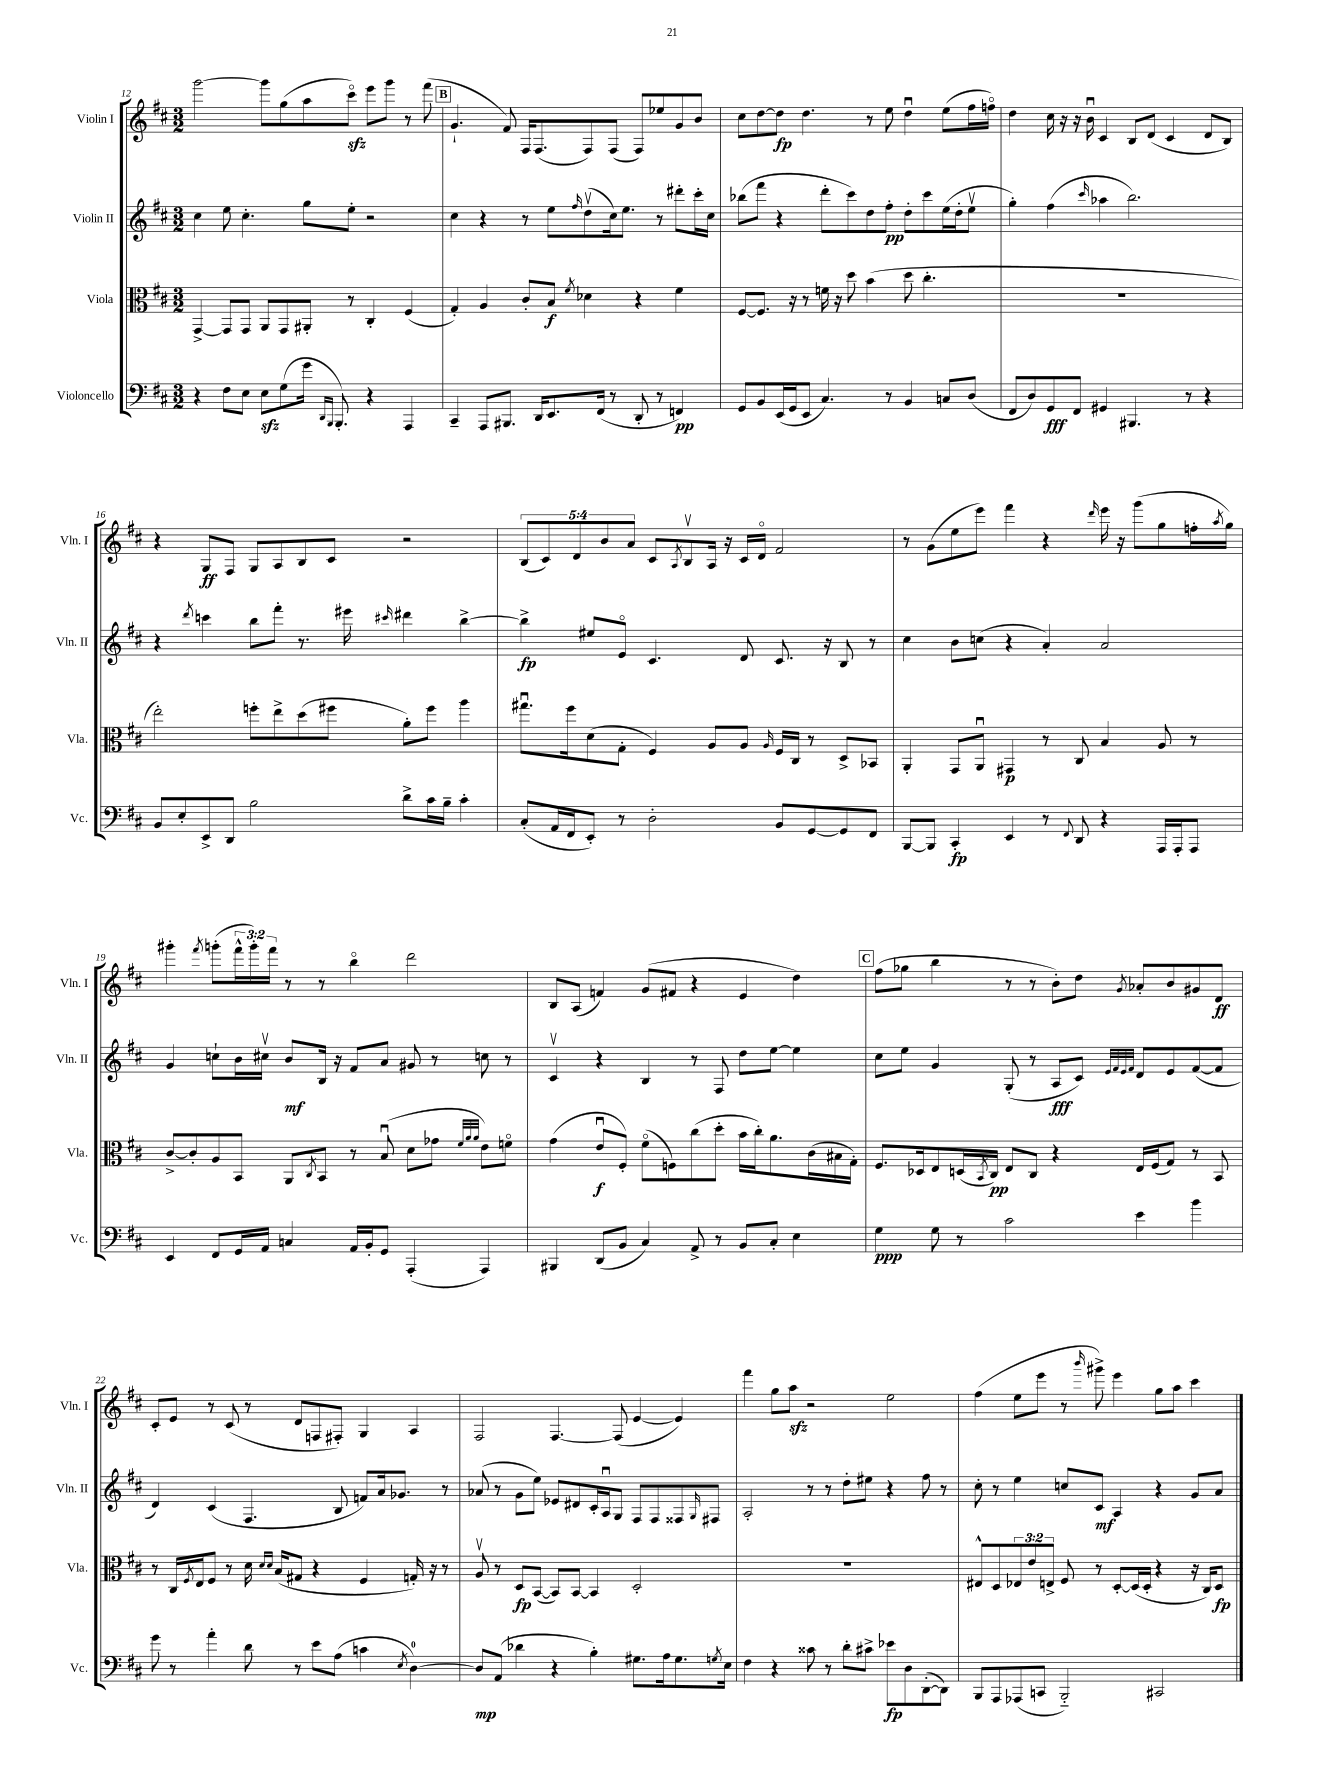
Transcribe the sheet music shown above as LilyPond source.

<<
\new StaffGroup <<
\new Staff = "s0" \with { instrumentName = "Violin I" shortInstrumentName = "Vln. I" } {
    \clef treble \key d \major \numericTimeSignature \time 3/2 \override Staff.TupletNumber.text = #tuplet-number::calc-fraction-text
    g'''2~ g'''8 g''8( a''8 cis'''8\flageolet\sfz) e'''8 g'''8 r8 fis'''8( |
    \mark \markup { \box "B" } g'4.-! fis'8) fis16 fis8.( fis8) fis8( fis8) ees''8 g'8 b'8 |
    cis''8 d''8~ d''8\fp d''4. r8 e''8 d''4\downbow e''8( fis''16 f''16\flageolet) |
    d''4 cis''16 r16 r16 b'16\downbow cis'4 b8 d'8( cis'4 d'8 b8) |
    r4 g8\ff fis8 g8 a8 b8 cis'8 r2 |
    \tuplet 5/4 { b8( cis'8) d'8 b'8 a'8 } cis'8 \acciaccatura { a8 } b8\upbow a16 r16 cis'16 d'16\flageolet fis'2 |
    r8 g'8( e''8 e'''8) fis'''4 r4 \grace { d'''16 } e'''16 r16 g'''8( g''8 f''16-. \acciaccatura { a''8 } g''16) |
    gis'''4-. \acciaccatura { fis'''8 } g'''8-.( \tuplet 3/2 { fis'''16-^ g'''16-.) fis'''16 } r8 r8 b''4\flageolet d'''2 |
    b8 a8( f'4) g'8( fis'8 r4 e'4 d''4) |
    \mark \markup { \box "C" } fis''8( ges''8 b''4 r8 r8 b'8-.) d''8 \acciaccatura { g'8 } aes'8-. b'8 gis'8 d'8\ff |
    cis'8-. e'8 r8 cis'8( r8 d'8 f8 fis8-.) g4 a4 |
    fis2 fis4.~ fis8( e'4~ e'4) |
    fis'''4 g''8 a''8\sfz r2 e''2 |
    fis''4( e''8 e'''8 r8 \grace { b'''16 } gis'''8->) e'''4 g''8 a''8 cis'''4 \bar "|." |
}
\new Staff = "s1" \with { instrumentName = "Violin II" shortInstrumentName = "Vln. II" } {
    \clef treble \key d \major \numericTimeSignature \time 3/2
    cis''4 e''8 cis''4.-. g''8 e''8-. r2 |
    \mark \markup { \box "B" } cis''4 r4 r8 e''8 \grace { fis''16 } d''8\upbow( cis''16) e''8. r8 dis'''8-. cis'''16-. cis''16 |
    bes''8( fis'''8 r4 d'''8-. cis'''8) d''8 fis''8-.\pp d''8-. cis'''8 e''16( d''16-. e''8\upbow |
    g''4-.) fis''4( \grace { cis'''16 } aes''4 b''2.) |
    r4 \acciaccatura { d'''8 } c'''4 b''8 fis'''8-. r8. eis'''16 \grace { cis'''16 } dis'''4 b''4~-> |
    b''4->\fp eis''8 e'8\flageolet cis'4. d'8 cis'8. r16 b8 r8 |
    cis''4 b'8 c''8( r4 a'4-.) a'2 |
    g'4 c''8-! b'16 cis''16\upbow b'8\mf b16 r16 fis'8 a'8 gis'8 r8 c''8 r8 |
    cis'4\upbow r4 b4 r8 fis8 d''8 e''8~ e''4 |
    \mark \markup { \box "C" } cis''8 e''8 g'4 g8-.( r8 a8\fff cis'8) \grace { e'32 fis'32 e'32 fis'32 } d'8 e'8 fis'8~( fis'8 |
    d'4) cis'4( fis4. b8 f'8) a'16 ges'8. r8 |
    aes'8( r8 g'8 e''8) ees'8 dis'8 cis'16-. a16\downbow g8 fis8 fis8 fisis8 \grace { g16 } fis8 |
    a2-. r8 r8 d''8-. eis''8 r4 fis''8 r8 |
    cis''8-. r8 e''4 c''8 cis'8\mf a4 r4 g'8 a'8 \bar "|." |
}
\new Staff = "s2" \with { instrumentName = "Viola" shortInstrumentName = "Vla." } {
    \clef alto \key d \major \numericTimeSignature \time 3/2 \override Staff.TupletNumber.text = #tuplet-number::calc-fraction-text
    g,4~-> g,8 g,8 a,8 g,8 ais,8-. r8 cis4-. fis4( |
    \mark \markup { \box "B" } g4-.) a4 cis'8-. b8\f \acciaccatura { fis'8 } des'4 r4 fis'4 |
    fis8~ fis8. r16 r8 f'16 r16 d''8 b'4( d''8 cis''4.-. |
    R1. |
    e''2-.) f''8-. e''8-> d''8( fis''8 a'8-.) fis''8 a''4 |
    gis''8.\downbow fis''16 d'8( g8-. fis4) a8 a8 \grace { a16 } fis16 cis16 r8 d8-> bes,8 |
    a,4-. g,8 a,8\downbow gis,4\p r8 cis8 b4 a8 r8 |
    cis'8~-> cis'8-. a8 b,8 a,8 \acciaccatura { cis8 } b,8 r8 b8\downbow( d'8 ges'8 \grace { fis'32 a'32 a'32 } e'8) f'8\flageolet |
    g'4( e'8\downbow\f fis8-.) fis'8\flageolet( f8) cis''8( d''8-. b'16 cis''16-.) a'8. cis'16( bis16 g16-.) |
    \mark \markup { \box "C" } fis8. des16 e8 d16( \acciaccatura { b,8 } cis16\pp) e8 cis8 r4 e16 fis16( g8) r8 b,8 |
    r8 cis16 \acciaccatura { fis8 } e16 fis8 r8 d'16 \grace { d'16 d'16 } b16( gis8 r4 fis4 g16-.) r16 r8 |
    a8\upbow r8 d8\fp b,8~( b,8) b,8~ b,4 d2-. |
    R1. |
    eis8-^ d8 \tuplet 3/2 { ees8 e'8 e8-> } fis8 r8 d8~-. d16( d16-. r4 r16 cis16) d8\fp \bar "|." |
}
\new Staff = "s3" \with { instrumentName = "Violoncello" shortInstrumentName = "Vc." } {
    \clef bass \key d \major \numericTimeSignature \time 3/2
    r4 fis8 e8 e8\sfz g8( g'16 \grace { d,16 b,,16 } b,,8.-.) r4 a,,4 |
    \mark \markup { \box "B" } cis,4-- a,,8 bis,,8. d,16 e,8. fis,16( r8 d,8-. r8 f,4\pp) |
    g,8 b,8 e,16( g,16 e,8 cis4.) r8 b,4 c8 d8( |
    fis,8 d8) g,8\fff fis,8 gis,4 bis,,4. r8 r4 |
    b,8 e8-. e,8-> d,8 b2 d'8-> cis'16 b16-- cis'4-. |
    cis8-.( a,16 fis,16 e,8-.) r8 d2-. b,8 g,8~ g,8 fis,8 |
    b,,8~ b,,8 cis,4-.\fp e,4 r8 \appoggiatura { fis,8 } d,8 r4 a,,16 a,,16-. a,,8 |
    e,4 fis,8 g,16 a,16 c4 a,16 b,16-. g,8 a,,4-.( a,,4) |
    bis,,4 d,8( b,8 cis4) a,8-> r8 b,8 cis8-. e4 |
    \mark \markup { \box "C" } g4\ppp g8 r8 cis'2 e'4 b'4 |
    g'8 r8 a'4-. d'8 r8 e'8 a8( c'4 \acciaccatura { e8 } d4-0~) |
    d8\mp a,8( des'4 r4 b4-.) gis8. a16 gis8. \acciaccatura { g8 } e16 |
    fis4 r4 cisis'8 r8 d'8-. cis'8-> ees'8\fp d8 d,8~-.( d,8) |
    b,,8 a,,8 aes,,8( c,8 b,,2-_) cis,2 \bar "|." |
}
>>
>>
\layout { \context { \Score currentBarNumber = #12 } }
